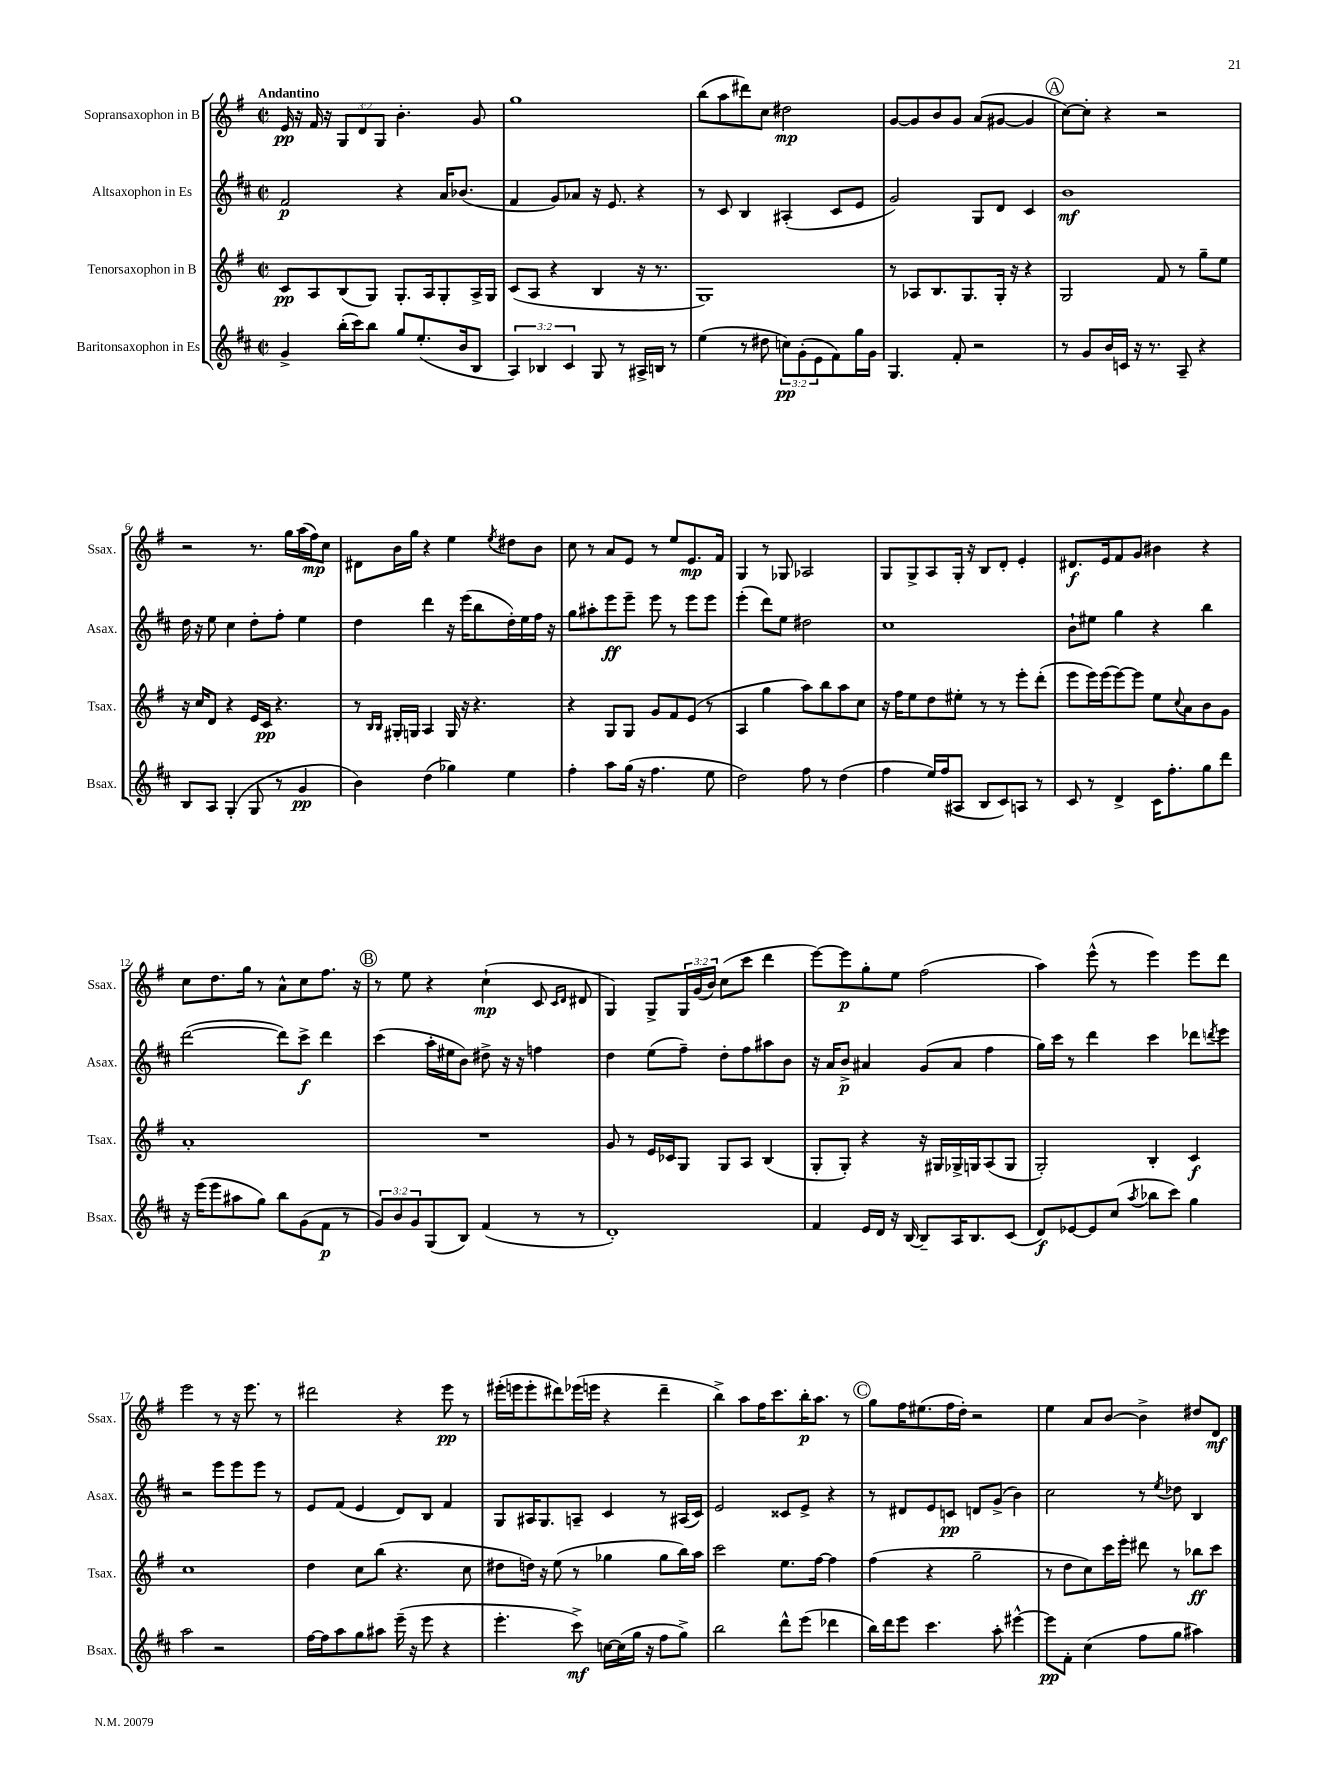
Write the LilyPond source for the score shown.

<<
\new StaffGroup <<
\new Staff = "s0" \with { instrumentName = "Sopransaxophon in B" shortInstrumentName = "Ssax." } {
    \clef treble \key g \major \defaultTimeSignature \time 2/2 \override Staff.TupletNumber.text = #tuplet-number::calc-fraction-text \tempo "Andantino"
    e'16\pp r16 fis'16 r16 \tuplet 3/2 { g8 d'8 g8 } b'4.-. g'8 |
    g''1 |
    b''8( a''8 dis'''8) c''8 dis''2\mp |
    g'8~ g'8 b'8 g'8 a'8( gis'8~ gis'4 |
    \mark \markup { \circle "A" } c''8~) c''8-. r4 r2 |
    r2 r8. g''16 a''16( fis''16\mp) c''8 |
    dis'8 b'16 g''16 r4 e''4 \acciaccatura { e''8 } dis''8 b'8 |
    c''8 r8 a'8 e'8 r8 e''8 e'8.\mp fis'16 |
    g4 r8 ges8 aes2 |
    g8 g8-> a8 g16-. r16 b8 d'8-. e'4-. |
    dis'8.\f e'16 fis'8 g'8 bis'4 r4 |
    c''8 d''8. g''16 r8 a'8-^ c''8 fis''8. r16 |
    \mark \markup { \circle "B" } r8 e''8 r4 c''4-!\mp( c'8 \grace { c'16 d'16 } dis'8 |
    g4) g8-> \tuplet 3/2 { g16 g'16( b'16) } c''8( c'''8 d'''4 |
    e'''8~) e'''8\p g''8-. e''8 fis''2( |
    a''4) e'''8-^( r8 e'''4) e'''8 d'''8 |
    e'''2 r8 r16 e'''8. r8 |
    dis'''2 r4 e'''8\pp r8 |
    eis'''16-.( e'''16 e'''8-. dis'''8) ees'''16( e'''16 r4 dis'''4-- |
    b''4->) a''8 fis''16 c'''8. b''16-.\p a''8. r8 |
    \mark \markup { \circle "C" } g''8 fis''16 eis''8.( fis''16 d''16-.) r2 |
    e''4 a'8 b'8~ b'4-> dis''8 d'8\mf \bar "|." |
}
\new Staff = "s1" \with { instrumentName = "Altsaxophon in Es" shortInstrumentName = "Asax." } {
    \clef treble \key d \major \defaultTimeSignature \time 2/2
    fis'2\p r4 a'16 bes'8.( |
    fis'4 g'8) aes'8 r16 e'8. r4 |
    r8 cis'8 b4 ais4-.( cis'8 e'8 |
    g'2) g8 d'8 cis'4 |
    \mark \markup { \circle "A" } b'1\mf |
    d''16 r16 e''8 cis''4 d''8-. fis''8-. e''4 |
    d''4 d'''4 r16 e'''16( b''8 d''16-.) e''16 fis''16 r16 |
    g''8 ais''8-. e'''8\ff e'''8-- e'''8 r8 e'''8 e'''8 |
    e'''4-.( d'''8) e''8 dis''2 |
    cis''1 |
    b'8-! eis''8 g''4 r4 b''4 |
    d'''2~( d'''8) cis'''8->\f d'''4 |
    \mark \markup { \circle "B" } cis'''4( a''16-. eis''16 b'8) dis''8-> r16 r16 f''4 |
    d''4 e''8( fis''8--) d''8-. fis''8 ais''8 b'8 |
    r16 a'16 b'8->\p ais'4 g'8( ais'8 fis''4 |
    g''16) cis'''16 r8 d'''4 cis'''4 des'''8 \acciaccatura { d'''8 } e'''8 |
    r2 e'''8 e'''8 e'''8 r8 |
    e'8 fis'8( e'4 d'8) b8 fis'4 |
    g8 ais16 g8. a8-- cis'4 r8 ais16( cis'16) |
    e'2 cisis'8 e'8-> r4 |
    \mark \markup { \circle "C" } r8 dis'8 e'8 c'8\pp d'8 g'8->( b'4) |
    cis''2 r8 \acciaccatura { e''8 } des''8 b4 \bar "|." |
}
\new Staff = "s2" \with { instrumentName = "Tenorsaxophon in B" shortInstrumentName = "Tsax." } {
    \clef treble \key g \major \defaultTimeSignature \time 2/2
    c'8\pp a8 b8( g8) g8.-. a16 g8-. a16-> g16 |
    c'8( a8 r4 b4 r16 r8. |
    g1) |
    r8 aes8 b8. g8. g16-. r16 r4 |
    \mark \markup { \circle "A" } g2 fis'8 r8 g''8-- e''8 |
    r16 c''16 d'8 r4 e'16 c'16\pp r4. |
    r8 \grace { b16 b16 } gis16-. g16 a4 g16 r16 r4. |
    r4 g8 g8 g'8 fis'8 e'8( r8 |
    a4 g''4 a''8) b''8 a''8 c''8 |
    r16 fis''16 e''8 d''8 eis''8-. r8 r8 e'''8-. d'''8-.( |
    e'''8 e'''16) e'''16( e'''8~) e'''8 e''8 \appoggiatura { c''8 } a'8 b'8 g'8 |
    a'1-. |
    \mark \markup { \circle "B" } R1 |
    g'8 r8 e'16 ces'16 g8 g8 a8 b4( |
    g8-. g8-.) r4 r16 gis16 ges16-> g16 a8( g8 |
    g2-.) b4-. c'4\f |
    c''1 |
    d''4 c''8 b''8( r4. c''8 |
    dis''8 d''16) r16 e''8( r8 ges''4 ges''8 b''16) a''16 |
    c'''2 e''8. fis''16~ fis''4 |
    \mark \markup { \circle "C" } fis''4( r4 g''2-- |
    r8 d''8 c''8) c'''16 e'''16-. dis'''8 r8 bes''8\ff c'''8 \bar "|." |
}
\new Staff = "s3" \with { instrumentName = "Baritonsaxophon in Es" shortInstrumentName = "Bsax." } {
    \clef treble \key d \major \defaultTimeSignature \time 2/2 \override Staff.TupletNumber.text = #tuplet-number::calc-fraction-text
    g'4-> b''16-.( cis'''16) b''8 g''8 e''8.-.( b'16 b8 |
    \tuplet 3/2 { a4) bes4 cis'4 } g8 r8 ais16-> b16 r8 |
    e''4( r8 dis''8 \tuplet 3/2 { c''8\pp) g'8-.( e'8 } fis'8) g''16 g'16 |
    g4. fis'8-. r2 |
    \mark \markup { \circle "A" } r8 g'8 b'16 c'16 r16 r8. a8-- r4 |
    b8 a8 g4-.( g8 r8 g'4\pp |
    b'4) d''4( ges''4) e''4 |
    fis''4-. a''8 g''16( r16 fis''4. e''8 |
    d''2) fis''8 r8 d''4( |
    fis''4 e''16) fis''16( ais8 b8 cis'8) a8 r8 |
    cis'8 r8 d'4-> cis'16 fis''8.-. g''8 d'''8 |
    r16 e'''16( e'''8 ais''8 g''8) b''8 g'8( fis'8\p r8 |
    \mark \markup { \circle "B" } \tuplet 3/2 { g'8) b'8 g'8 } g8( b8) fis'4( r8 r8 |
    d'1-.) |
    fis'4 e'16 d'16 r16 b16~ b8-- a16 b8. cis'8( |
    d'8\f) ees'8~ ees'8 cis''8( \acciaccatura { a''8 } bes''8 cis'''8) g''4 |
    a''2 r2 |
    fis''16~ fis''16 a''8 g''8 ais''8 e'''16--( r16 e'''8 r4 |
    e'''4.-. cis'''8->\mf) c''16~ c''16( g''16 r16 fis''8 g''8->) |
    b''2 d'''8-^ e'''8( des'''4 |
    \mark \markup { \circle "C" } b''16) d'''16 e'''8 cis'''4. a''8-. eis'''4~-^ |
    eis'''8\pp fis'8-. cis''4( fis''8 g''8 ais''4) \bar "|." |
}
>>
>>
